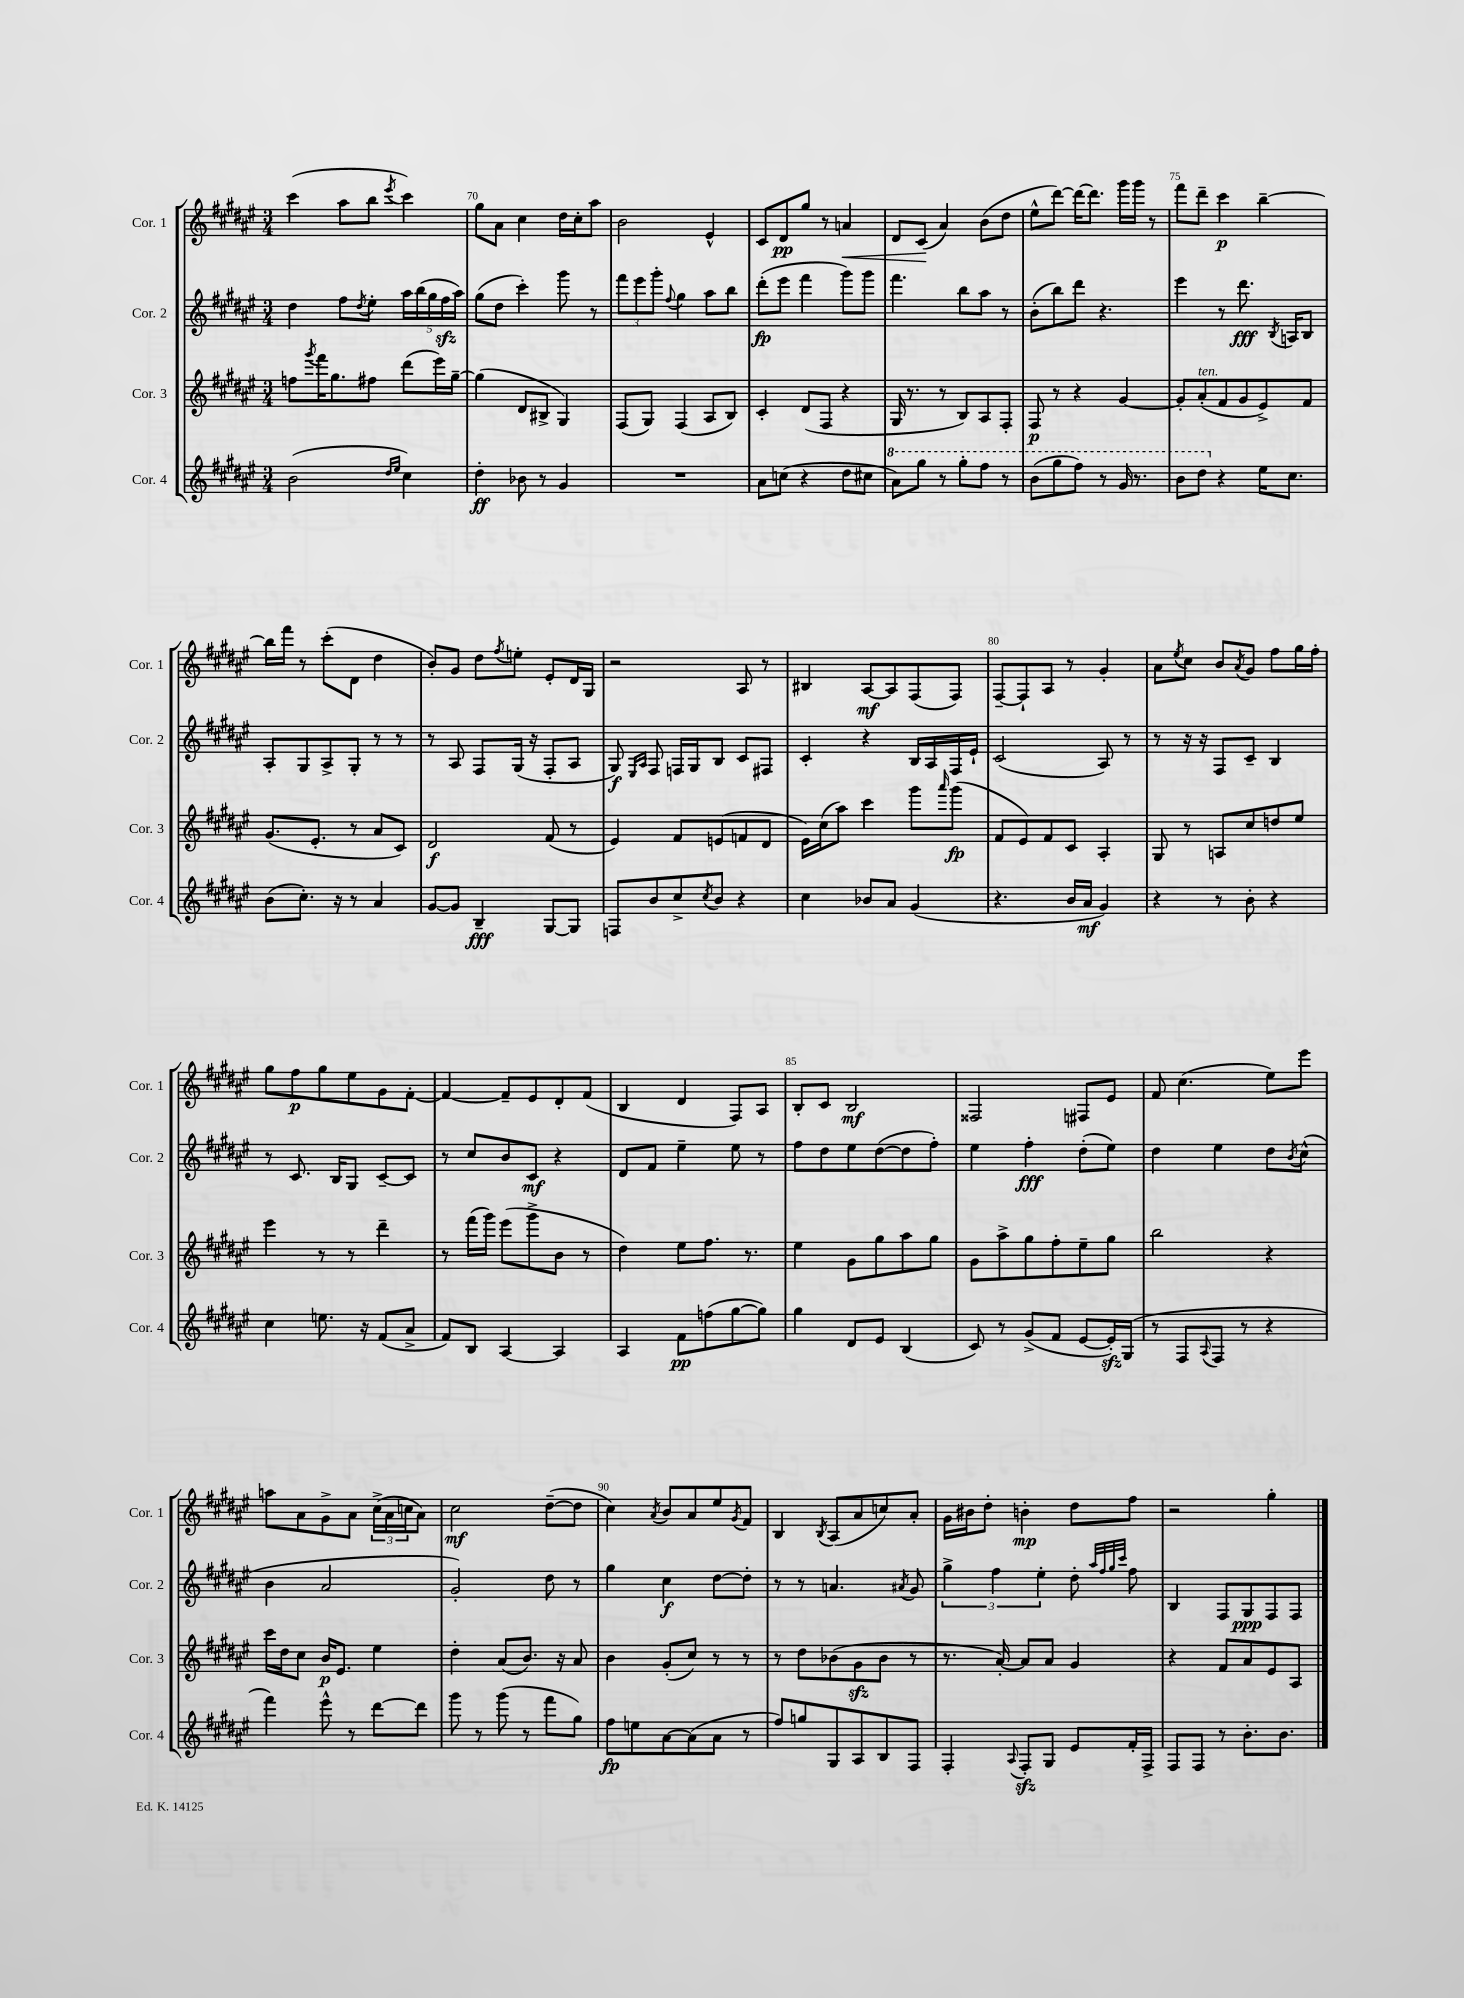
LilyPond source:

<<
\new StaffGroup <<
\new Staff = "s0" \with { instrumentName = "Cor. 1" shortInstrumentName = "Cor. 1" } {
    \clef treble \key fis \major \numericTimeSignature \time 3/4
    cis'''4( ais''8 b''8 \acciaccatura { eis'''8 } cis'''4) |
    gis''8 ais'8 cis''4 dis''16 cis''16-. ais''8 |
    b'2 eis'4-^ |
    cis'8 dis'8\pp gis''8 r8 a'4\< |
    dis'8 cis'8\!( ais'4) b'8( dis''8 |
    eis''8-^ dis'''8~) dis'''16~ dis'''8. gis'''16 gis'''16 r8 |
    fis'''8 dis'''8-- cis'''4\p b''4~-- |
    b''16 fis'''16 r8 cis'''8-.( dis'8 dis''4 |
    b'8-.) gis'8 dis''8 \acciaccatura { fis''8 } e''8-. eis'8-. dis'16 gis16 |
    r2 ais8 r8 |
    bis4 ais8~\mf ais8 fis8( fis8) |
    fis8~-- fis8-! ais8 r8 gis'4-. |
    ais'8 \acciaccatura { eis''8 } cis''8 b'8 \acciaccatura { ais'8 } gis'8 fis''8 gis''16 fis''16-. |
    gis''8 fis''8\p gis''8 eis''8 gis'8 fis'8~-. |
    fis'4~ fis'8-- eis'8 dis'8-. fis'8( |
    b4 dis'4 fis8) ais8 |
    b8-. cis'8 b2\mf |
    fisis2 fis8 eis'8 |
    fis'8 cis''4.( eis''8) eis'''8 |
    a''8 ais'8 gis'8-> ais'8 \tuplet 3/2 { cis''16->( ais'16 c''16 } ais'8) |
    cis''2\mf dis''8~--( dis''8 |
    cis''4) \acciaccatura { ais'8 } b'8 ais'8 eis''8 \acciaccatura { gis'8 } fis'8 |
    b4 \acciaccatura { b8 } ais8( ais'8 c''8) ais'8-. |
    gis'16 bis'16 dis''8-. b'4-.\mp dis''8 fis''8 |
    r2 gis''4-. \bar "|." |
}
\new Staff = "s1" \with { instrumentName = "Cor. 2" shortInstrumentName = "Cor. 2" } {
    \clef treble \key fis \major \numericTimeSignature \time 3/4
    dis''4 fis''8 \acciaccatura { dis''8 } eis''8-. \tuplet 5/4 { ais''16 b''16( gis''16 fis''16\sfz ais''16) } |
    gis''8( dis''8 cis'''4-.) gis'''8 r8 |
    \tuplet 3/2 { fis'''8 eis'''8 gis'''8-. } \appoggiatura { fis''8 } gis''4 ais''8 b''8 |
    dis'''8-.\fp( eis'''8 fis'''4 gis'''8) gis'''8 |
    fis'''4. b''8 ais''8 r8 |
    b'8-.( b''8) dis'''8 r4. |
    eis'''4 r8 dis'''8.\fff \acciaccatura { b8 } a16 b8 |
    ais8-. gis8 ais8-> gis8-. r8 r8 |
    r8 ais8 fis8 gis16( r16 fis8-. ais8 |
    gis8\f) \grace { eis16 ais16 } fis8 f16 gis16 b8 cis'8 fis8 |
    cis'4-. r4 b16 ais16 fis16 eis'16-! |
    cis'2( ais8) r8 |
    r8 r16 r16 fis8 cis'8-- b4 |
    r8 cis'8. b16 gis8 cis'8~-- cis'8 |
    r8 cis''8 b'8 cis'8\mf r4 |
    dis'8 fis'8 eis''4-- eis''8 r8 |
    fis''8 dis''8 eis''8 dis''8~( dis''8 fis''8-.) |
    eis''4 fis''4-.\fff dis''8-.( eis''8) |
    dis''4 eis''4 dis''8 \acciaccatura { b'8 } cis''8-^( |
    b'4 ais'2 |
    gis'2-.) dis''8 r8 |
    gis''4 cis''4\f dis''8~ dis''8-. |
    r8 r8 a'4. \acciaccatura { ais'8 } gis'8 |
    \tuplet 3/2 { gis''4-> fis''4 eis''4-. } dis''8-. \grace { ais''32 fis''32 gis''32 cis'''32 } fis''8 |
    b4 fis8 gis8\ppp fis8 fis8 \bar "|." |
}
\new Staff = "s2" \with { instrumentName = "Cor. 3" shortInstrumentName = "Cor. 3" } {
    \clef treble \key fis \major \numericTimeSignature \time 3/4
    f''8 \acciaccatura { gis'''8 } fis'''16 gis''8. fis''8 dis'''8( eis'''16) gis''16~-- |
    gis''4( dis'8 bis8-> gis4) |
    fis8( gis8) fis4( ais8 b8) |
    cis'4-. dis'8( fis8 r4 |
    gis16 r8. r8 b8) ais8 fis8-. |
    fis8\p r8 r4 gis'4~ |
    gis'8-. ais'8-.^\markup { \italic "ten." }( fis'8 gis'8 eis'8->) fis'8 |
    gis'8.( eis'8.-. r8 ais'8 cis'8) |
    dis'2\f fis'8( r8 |
    eis'4) fis'8 e'8( f'8 dis'8 |
    eis'16) cis''16( ais''8) cis'''4 gis'''8 \grace { ais'''16 } gis'''8\fp( |
    fis'8 eis'8) fis'8 cis'8 ais4-. |
    gis8 r8 a8 cis''8 d''8 eis''8 |
    eis'''4 r8 r8 dis'''4-- |
    r8 fis'''16( gis'''16) eis'''8( gis'''8-> b'8 r8 |
    dis''4) eis''8 fis''8. r8. |
    eis''4 gis'8 gis''8 ais''8 gis''8 |
    gis'8 ais''8-> gis''8 fis''8-. eis''8-- gis''8 |
    b''2 r4 |
    cis'''16 dis''16 cis''8 b'16\p eis'8. eis''4 |
    dis''4-. ais'8( b'8.) r16 ais'8 |
    b'4 gis'8-.( cis''8) r8 r8 |
    r8 dis''8 bes'8( gis'8\sfz bes'8 r8 |
    r8. ais'16~-.) ais'8 ais'8 gis'4 |
    r4 fis'8 ais'8 eis'8 ais8 \bar "|." |
}
\new Staff = "s3" \with { instrumentName = "Cor. 4" shortInstrumentName = "Cor. 4" } {
    \clef treble \key fis \major \numericTimeSignature \time 3/4
    b'2( \grace { dis''16 eis''16 } cis''4) |
    dis''4-.\ff bes'8 r8 gis'4 |
    R2. |
    ais'8 c''8( r4 dis''8 cis''8 |
    \ottava #1 ais''8) gis'''8 r8 gis'''8-. fis'''8 r8 |
    b''8( gis'''8 fis'''8) r8 gis''16 r8. |
    b''8 dis'''8 \ottava #0 r4 eis''16 cis''8. |
    b'8( cis''8.-.) r16 r8 ais'4 |
    gis'8~ gis'8 b4--\fff gis8~ gis8 |
    f8 b'8 cis''8-> \acciaccatura { cis''8 } b'8 r4 |
    cis''4 bes'8 ais'8 gis'4( |
    r4. b'16 ais'16\mf gis'4) |
    r4 r8 b'8-. r4 |
    cis''4 e''8. r16 fis'8( ais'8-> |
    fis'8) b8 ais4~ ais4 |
    ais4 fis'8\pp f''8( gis''8~ gis''8) |
    gis''4 dis'8 eis'8 b4( |
    cis'8) r8 gis'8->( fis'8 eis'8~ eis'16-.\sfz) gis16( |
    r8 fis8 \appoggiatura { ais8 } fis8 r8 r4 |
    fis'''4) eis'''8-^ r8 dis'''8~ dis'''8 |
    gis'''8 r8 gis'''8( r8 fis'''8 gis''8) |
    fis''8\fp e''8 ais'8~ ais'8( ais'8 r8 |
    fis''8) g''8 gis8 ais8 b8 fis8 |
    fis4-. \appoggiatura { ais8 } fis8-.\sfz gis8 eis'8 fis'16-. fis16-> |
    fis8 fis8 r8 b'8.-. b'8. \bar "|." |
}
>>
>>
\layout { \context { \Score currentBarNumber = #69 \override BarNumber.break-visibility = ##(#f #t #t) barNumberVisibility = #(every-nth-bar-number-visible 5) } }
